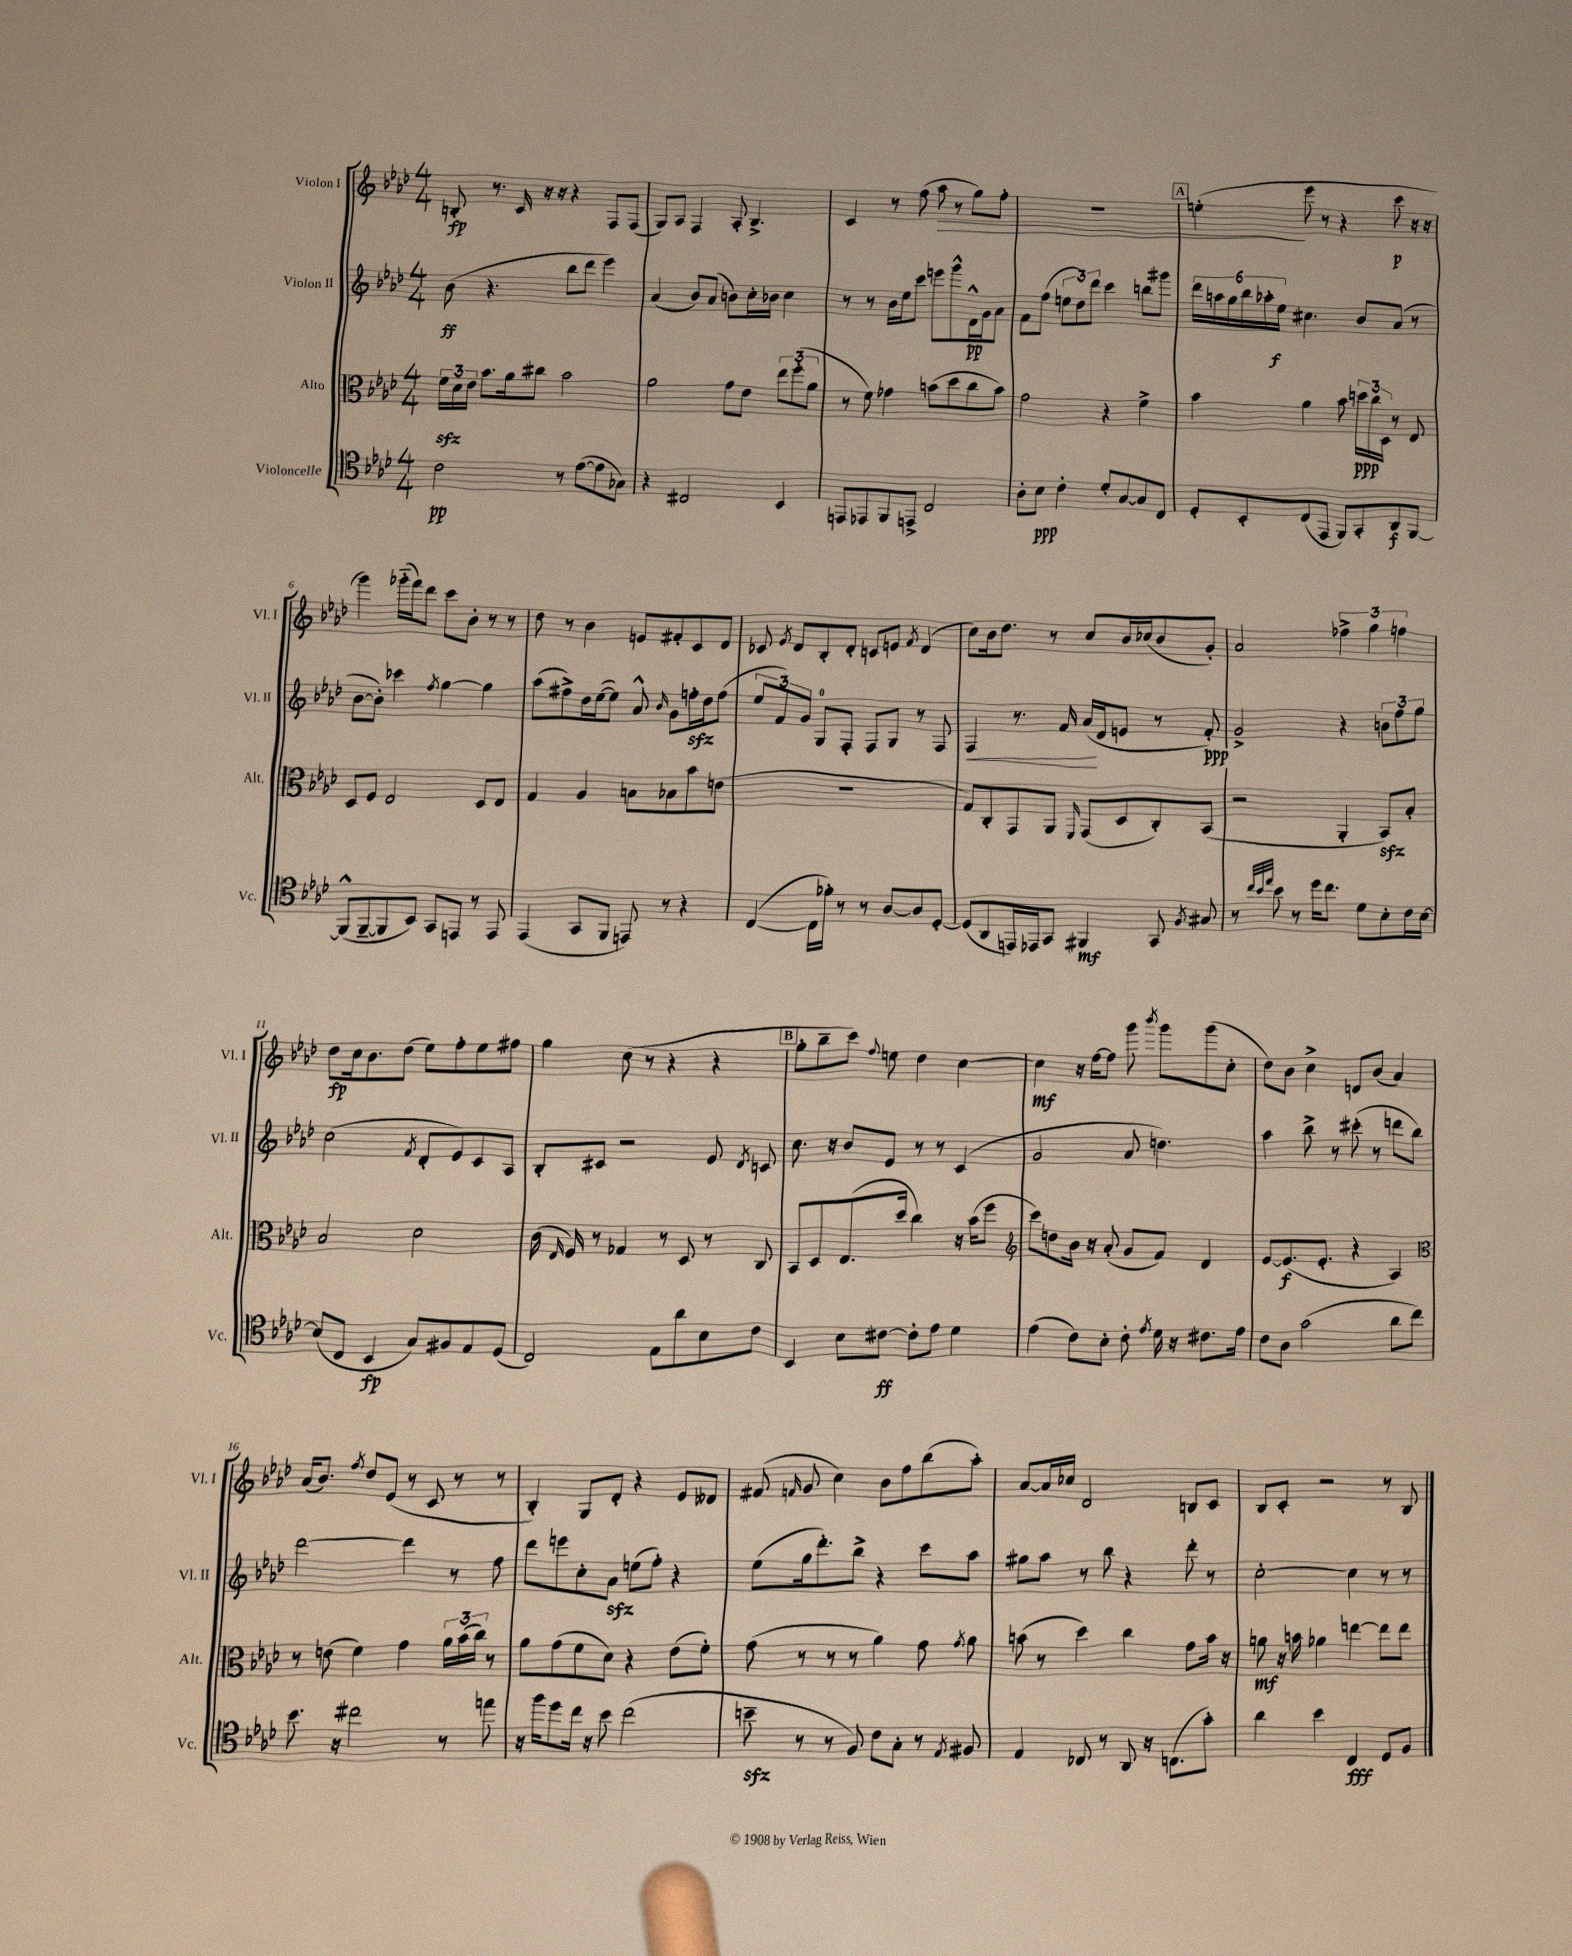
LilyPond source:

<<
\new StaffGroup <<
\new Staff = "s0" \with { instrumentName = "Violon I" shortInstrumentName = "Vl. I" } {
    \clef treble \key aes \major \numericTimeSignature \time 4/4
    \autoBeamOff b8-.\fp r8. c'16 r16 r16 r4 f8[ f8]( |
    g8[) aes8] f4 aes8-. bes4.-> |
    c'4 r8 f''8( aes''8\> r8 g''8[) f''8]-. |
    R1 |
    \mark \markup { \box "A" } e''4-.\!( ees'''8 r8 r4 c'''8\p r16 r16 |
    g'''4) ges'''16[-_( f'''16) des'''8] c'''8[ bes'8]-. r8 r8 |
    des''8 r8 bes'4 e'8[ fis'8-. c'8 des'8] |
    ces'8 \acciaccatura { ees'8 } des'8[ bes8-. des'8]-. c'8[ e'8] \acciaccatura { f'8 } des'4( |
    c''8[) bes'16 des''8.] r8 c''8[ bes'16 ces''16( bes'8 g'8]-.) |
    aes'2 \tuplet 3/2 { fes''4-> g''4 f''4 } |
    des''8[\fp c''16 bes'8. des''8]( ees''8[) f''8-. ees''8 fis''8] |
    g''4 c''8( r8 r4 r4 |
    \mark \markup { \box "B" } g''8[-. bes''8-- c'''8]) \appoggiatura { f''8 } e''8 des''4 c''4~ |
    c''4\mf r16 f''16[~ f''8] g'''8 \acciaccatura { bes'''8 } g'''8[ g'''8( c''8]-. |
    des''8[) bes'8] c''4-> d'8[ bes'8]( aes'4) |
    aes'16[( bes'8.]) \acciaccatura { f''8 } des''8[ ees'8]( r8 c'8 r8 r8 |
    bes4-.) g8[ des'8]-. r4 ees'8[ deses'8] |
    fis'8( \grace { f'16 } g'8 c''4) bes'8[ f''8 bes''8( aes''8]-.) |
    aes'8[~ aes'16 ces''16] des'2 b8[ c'8] |
    bes8[ c'8]-. r2 r8 bes8 \bar "|." |
}
\new Staff = "s1" \with { instrumentName = "Violon II" shortInstrumentName = "Vl. II" } {
    \clef treble \key aes \major \numericTimeSignature \time 4/4
    \autoBeamOff bes'8\ff( r4. bes''8[ des'''8] ees'''4) |
    aes'4( bes'8[) aes'8]( b'8[) c''16-. bes'16] c''4 |
    r8 r8 bes'16[ ees''16 c'''8] e'''8[ g'''8-^ des'16-^\pp g'16 aes'8] |
    f'8[ f''8]( \tuplet 3/2 { e''8[ des''8) des'''8] } c'''4 b''8[ gis'''8] |
    \mark \markup { \box "A" } \tuplet 6/4 { des'''16[ a''16 g''16 bes''16 aes''16-. ees''16]\f } cis''4. bes'8[ aes'8]( r8 |
    bes'8[~ bes'8]-.) ces'''4 \acciaccatura { f''8 } g''4~ g''4 |
    aes''8[( fis''8->) des''16 ees''16~( ees''8]) aes'8-^ \grace { bes'16 } g'8[ f''16-.\sfz des''16 f''8]( |
    \tuplet 3/2 { ees''8[ f'8) g'8] } g8[-0 f8]-. f8[ g8] r8 f8 |
    f4\< r8. f'16 aes'16[\!( des'16 e'8] r8 f'8-.\ppp) |
    g'2-> r4 \tuplet 3/2 { b'8[ f''8 g''8] } |
    c''2( \acciaccatura { f'8 } des'8[-. ees'8) c'8 aes8] |
    bes8[-. cis'8] r2 ees'8 \acciaccatura { des'8 } c'8 |
    \mark \markup { \box "B" } c''8. r16 bes'8[ ees'8] r8 r8 c'4( |
    g'2 aes'8 d''4.) |
    aes''4 bes''8-> r8 cis'''8-.( r8 d'''8[ bes''8]) |
    des'''2~ des'''4 r8 f''8 |
    des'''8[ e'''8 c''8-. aes'8]\sfz e''8[( f''8]-.) r4 |
    ees''8[( g''16 des'''8.-.) bes''8]-> r4 c'''8[ aes''8] |
    gis''8[ aes''8] r8 bes''8 r4 des'''8-. r8 |
    c''2~-. c''4 r8 r8 \bar "|." |
}
\new Staff = "s2" \with { instrumentName = "Alto" shortInstrumentName = "Alt." } {
    \clef alto \key aes \major \numericTimeSignature \time 4/4
    \autoBeamOff \tuplet 3/2 { f'16[\sfz des'16 ees'16] } bes'8.[ aes'16 cis''8] bes'2 |
    aes'2 g'8[ ees'8] \tuplet 3/2 { ees''8[ f''8-.( aes'8] } |
    r8 f'8) ges'4 b'8[( des''8 c''8 b'8]) |
    g'2 r4 f'4-> |
    \mark \markup { \box "A" } bes'4 aes'4 bes'8 \tuplet 3/2 { d''16[\ppp c''16 des16] } r8 ees8 |
    des8[ f8] ees2 des8[ ees8] |
    g4 aes4 b8[ bes8 bes'8 e'8]( |
    R1 |
    g8[) c8-. g,8 aes,8] \grace { f,16 } g,8[( des8 c8-.) bes,8]( |
    r2 aes,4-. bes,8[\sfz) bes8]-. |
    bes2 des'2 |
    c'16( \grace { ees16 } f16) r8 ges4 r8 des8 r8 c8 |
    \mark \markup { \box "B" } bes,8[ des8 ees8.( des''16] c''4) r16 bes'16[( f''8] |
    \clef treble c'''8[) d''8 bes'16] r16 aes'8-.( g'8[ f'8]) des'4 |
    ees'8[~ ees'8.\f( ees'8.]-. r4 aes4) |
    \clef alto r8 e'8( f'4) g'4 \tuplet 3/2 { aes'16[ bes'16( c''16]) } r8 |
    aes'8[ g'8( f'8 des'8]) r4 ees'8[( f'8]-.) |
    g'8( r8 r8 r8 aes'4) g'8 \acciaccatura { g'8 } aes'8 |
    b'8( r8 des''4) c''4 g'8[ b'16] r16 |
    a'8\mf r16 b'16 aes'4 e''4~ e''8[ e''8] \bar "|." |
}
\new Staff = "s3" \with { instrumentName = "Violoncelle" shortInstrumentName = "Vc." } {
    \clef tenor \key aes \major \numericTimeSignature \time 4/4
    \autoBeamOff c'2\pp r8 ees'8[~( ees'8 ges8]) |
    r4 cis2 bes,4 |
    e,8[ ees,8 f,8 e,8]-> c2 |
    aes8[-. bes8]\ppp c'4-. des'8[-. g8~ g8 c8] |
    \mark \markup { \box "A" } des8[-. bes,8-. c8( ees,8] f,8[) g,8-. aes,8\f f,8]~ |
    f,8[-^( f,8~-- f,8 bes,8]) g,8[ e,8] r8 e,8 |
    ees,4( g,8[ f,8] e,8) r8 r4 |
    c4~( c16[ fes'16]-.) r8 r8 aes8[~ aes8 des8]~-. |
    des8[( aes,8 e,16) ees,16 g,8] fis,4\mf g,8 \acciaccatura { f8 } gis8 |
    r8 \grace { c''32[ bes'32 ees''32] } bes'8 r8 des''16[ c''8.] des'8[ bes8-. c'16 bes16]~ |
    bes8[( c8] bes,4\fp g8[) fis8 ees8 des8]( |
    c2) ees8[ aes'8 bes8 c'8] |
    \mark \markup { \box "B" } bes,4 bes8[ cis'8]~\ff cis'8[-. ees'8] des'4 |
    ees'4( c'8[) bes8]-. c'8-. \acciaccatura { ees'8 } des'16 r16 cis'8.[ ees'16] |
    c'8[ aes8] g'2( aes'8[ c''8]) |
    bes'8. r16 cis''2 r8 e''8 |
    r16 f''16[ des''8 c''16] r16 bes'8 c''2( |
    b'8--\sfz r8 r8 f8) c'8[ g8]-. r8 \acciaccatura { ees8 } fis8 |
    ees4 ces8 r8 aes,8 r16 c8.[( g'8]-.) |
    aes'4 bes'4 c4\fff des8[ f8] \bar "|." |
}
>>
>>
